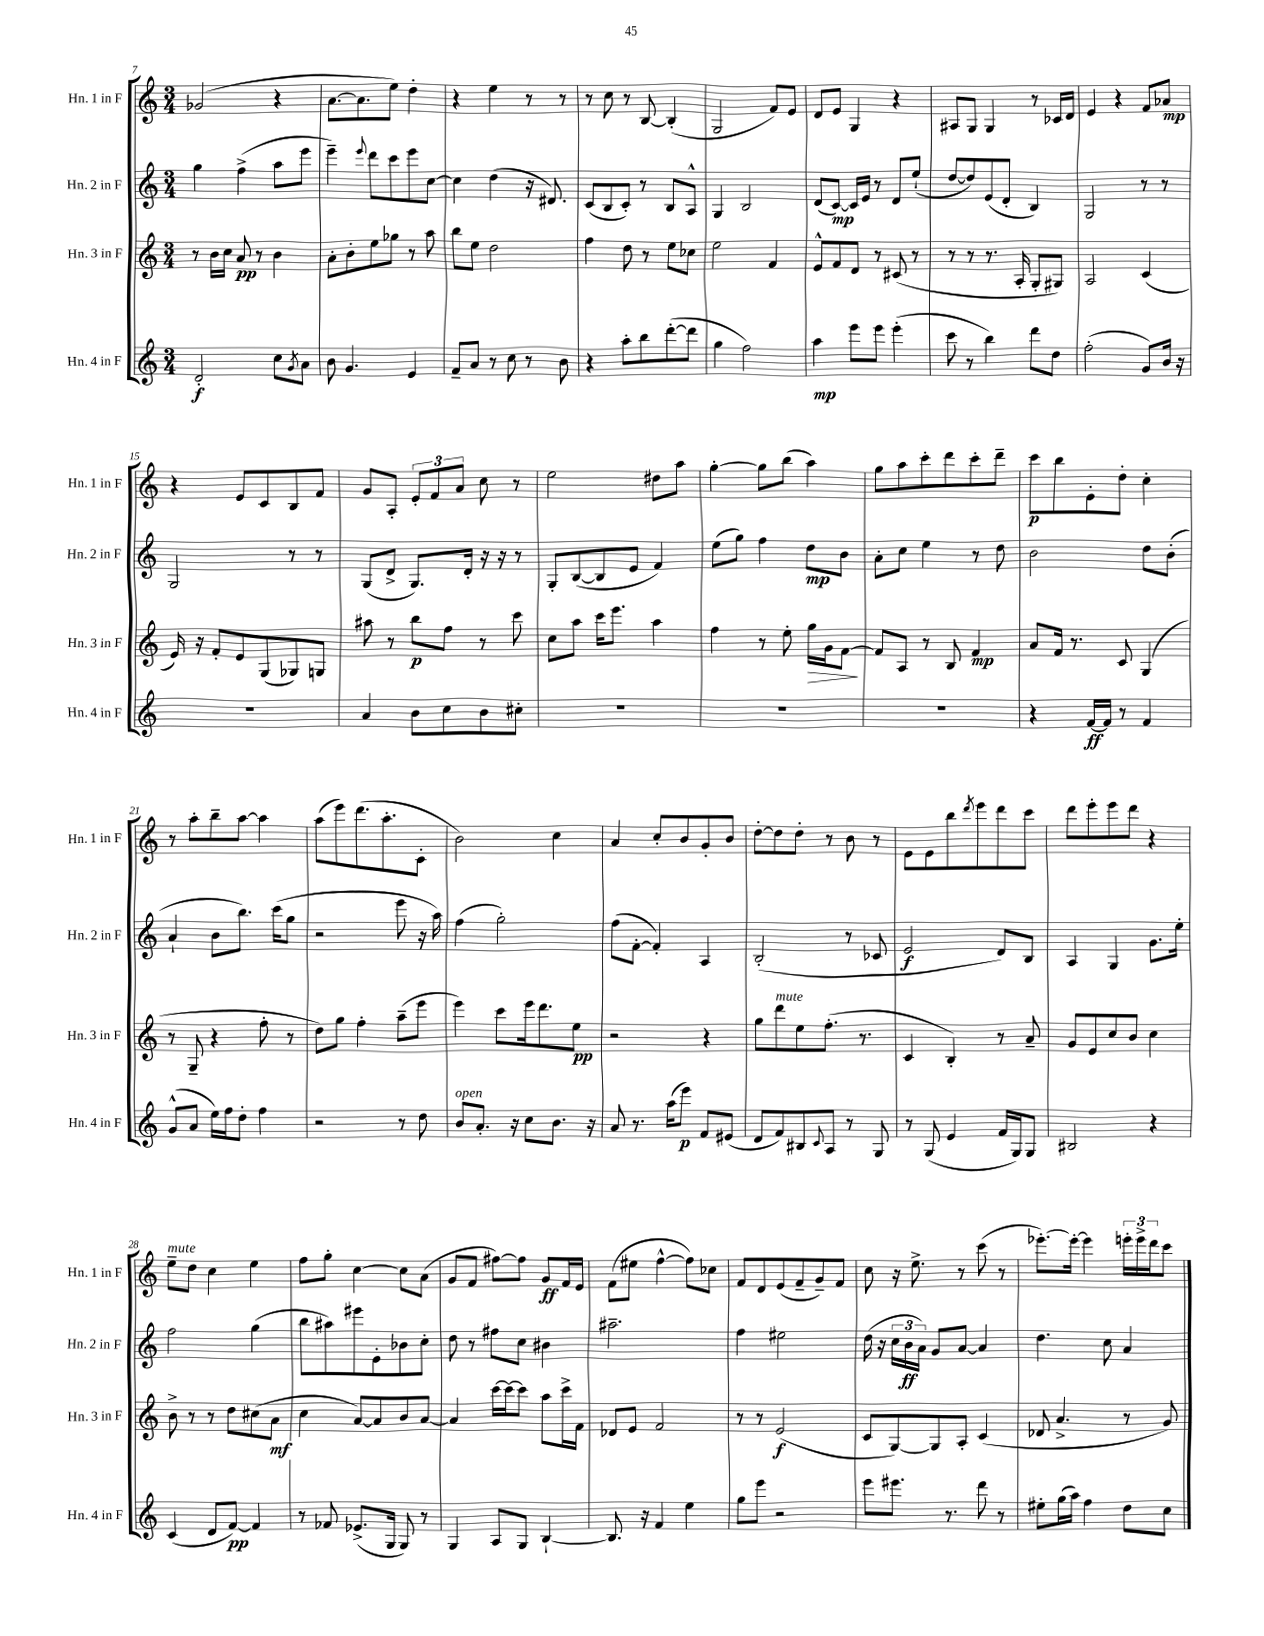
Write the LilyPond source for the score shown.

<<
\new StaffGroup <<
\new Staff = "s0" \with { instrumentName = "Hn. 1 in F" shortInstrumentName = "Hn. 1 in F" } {
    \clef treble \key c \major \numericTimeSignature \time 3/4
    ges'2( r4 |
    a'8.~ a'8. e''8) d''4-. |
    r4 e''4 r8 r8 |
    r8 c''8 r8 b8~ b4-.( |
    g2 f'8) e'8 |
    d'8 e'8 g4 r4 |
    ais8 g8 g4 r8 ces'16 d'16 |
    e'4 r4 f'8 aes'8\mp |
    r4 e'8 c'8 b8 f'8 |
    g'8 a8-. \tuplet 3/2 { e'8-. f'8 a'8 } c''8 r8 |
    e''2 dis''8 a''8 |
    g''4~-. g''8 b''8( a''4) |
    g''8 a''8 c'''8-. d'''8 c'''8-. d'''8-- |
    c'''8\p b''8 e'8-. d''8-. c''4-. |
    r8 a''8-. b''8-- a''8~ a''4 |
    a''8( e'''8) d'''8.( a''8.-. c'8-. |
    b'2) c''4 |
    a'4 c''8-. b'8 g'8-. b'8 |
    d''8~-. d''8 d''8-. r8 b'8 r8 |
    e'8 e'8 b''8 \acciaccatura { d'''8 } e'''8 d'''8 c'''8 |
    d'''8 e'''8-. e'''8 d'''8 r4 |
    e''8--^\markup { \italic "mute" } d''8 c''4 e''4 |
    f''8 g''8-. c''4~ c''8 a'8( |
    g'8 f'8 fis''8~) fis''8 g'8\ff f'16 e'16 |
    f'8( eis''8 f''4~-^ f''8) ces''8 |
    f'8 d'8 e'8( f'8-- g'8--) f'8 |
    c''8 r16 e''8.-> r8 c'''8( r8 |
    ees'''8.~-.) ees'''16~-. ees'''4 \tuplet 3/2 { e'''16-. e'''16-> d'''16 } c'''8 \bar "|." |
}
\new Staff = "s1" \with { instrumentName = "Hn. 2 in F" shortInstrumentName = "Hn. 2 in F" } {
    \clef treble \key c \major \numericTimeSignature \time 3/4
    g''4 f''4->( a''8 e'''8 |
    e'''4--) \appoggiatura { e'''8 } d'''8 c'''8 e'''8 c''8~ |
    c''4 d''4( r16 dis'8.) |
    c'8( b8 c'8-.) r8 b8 a8-^ |
    g4 b2 |
    d'8( c'8~\mp) c'16 e'16 r8 d'8 e''8-!( |
    d''8~ d''8) e'8( d'8-. b4) |
    g2 r8 r8 |
    g2 r8 r8 |
    g8( d'8-> g8.) d'16-. r16 r16 r8 |
    g8-. b8~( b8 e'8 f'4) |
    e''8( g''8) f''4 d''8\mp b'8 |
    a'8-. c''8 e''4 r8 d''8 |
    b'2 d''8 b'8-.( |
    a'4-! b'8 b''8.) c'''16( g''8 |
    r2 e'''8 r16 a''16) |
    f''4( g''2-.) |
    f''8( f'8~-. f'4-.) a4 |
    b2-.( r8 ces'8 |
    e'2\f d'8) b8 |
    a4 g4 g'8. e''16-. |
    f''2 g''4( |
    b''8 ais''8) eis'''8 e'8-. bes'8 c''8-. |
    d''8 r8 fis''8 c''8 bis'4 |
    ais''2.-- |
    f''4 eis''2 |
    d''16( r16 \tuplet 3/2 { c''16 b'16\ff a'16) } g'8 a'8~ a'4 |
    d''4. c''8 a'4 \bar "|." |
}
\new Staff = "s2" \with { instrumentName = "Hn. 3 in F" shortInstrumentName = "Hn. 3 in F" } {
    \clef treble \key c \major \numericTimeSignature \time 3/4
    r8 b'16 c''16 a'8\pp r8 b'4 |
    a'8-. b'8-. e''8 ges''8 r8 a''8 |
    b''8 e''8 d''2 |
    f''4 d''8 r8 e''8 ces''8 |
    e''2 f'4 |
    e'8-^ f'8 d'8 r8 cis'8( r8 |
    r8 r8 r8. a16-. g8-. gis8) |
    a2 c'4( |
    e'16) r16 f'8-. e'8 g8( ges8) g8 |
    ais''8 r8 b''8\p f''8 r8 c'''8 |
    c''8 a''8 c'''16 e'''8. a''4 |
    f''4 r8 e''8-. g''16\> g'16 f'8~\! |
    f'8 a8 r8 b8 f'4\mp |
    a'8 f'16 r8. c'8 g4( |
    r8 g8-- r4 f''8-. r8 |
    d''8) g''8 f''4-. a''8--( e'''8 |
    e'''4) c'''8 e'''16 d'''8. e''8\pp |
    r2 r4 |
    g''8 d'''8^\markup { \italic "mute" } e''8 f''8.-.( r8. |
    c'4 b4-.) r8 a'8-- |
    g'8 e'8 c''8 b'8 c''4 |
    b'8-> r8 r8 d''8 cis''8( a'8\mf |
    c''4 a'8~) a'8 b'8 a'8~ |
    a'4 c'''16~ c'''16~ c'''8 a''8 c'''16-> f'16 |
    des'8 e'8 f'2 |
    r8 r8 e'2\f( |
    c'8 g8~) g8 a8-. c'4( |
    des'8 a'4.-> r8 g'8) \bar "|." |
}
\new Staff = "s3" \with { instrumentName = "Hn. 4 in F" shortInstrumentName = "Hn. 4 in F" } {
    \clef treble \key c \major \numericTimeSignature \time 3/4
    d'2-.\f c''8 \acciaccatura { g'8 } a'8 |
    b'8 g'4. e'4 |
    f'8-- a'8 r8 c''8 r8 b'8 |
    r4 a''8-. b''8 d'''8~-.( d'''8 |
    g''4 f''2) |
    a''4\mp e'''8 e'''8 e'''4-.( |
    c'''8 r8 b''4) d'''8 d''8 |
    f''2-.( g'8) b'16 r16 |
    R2. |
    a'4 b'8 c''8 b'8 cis''8-. |
    R2. |
    R2. |
    R2. |
    r4 f'16~\ff f'16 r8 f'4 |
    g'8-^( a'8 e''16) f''16 d''8-. f''4 |
    r2 r8 d''8 |
    b'8^\markup { \italic "open" } a'8.-. r16 c''8 b'8. r16 |
    a'8 r8. a''16( e'''8\p) f'8 eis'8( |
    d'8 f'8) bis8 \appoggiatura { c'8 } a8 r8 g8 |
    r8 g8( e'4 f'16 g16) g8 |
    bis2 r4 |
    c'4( d'8 f'8~\pp) f'4 |
    r8 fes'8 ees'8.->( g16 g8) r8 |
    g4 a8 g8 b4~-! |
    b8. r16 f'4 e''4 |
    g''8 e'''8 r2 |
    e'''8 eis'''8. r8. d'''8 r8 |
    eis''8-. g''16( a''16) f''4 d''8 c''8 \bar "|." |
}
>>
>>
\layout { \context { \Score currentBarNumber = #7 } }
